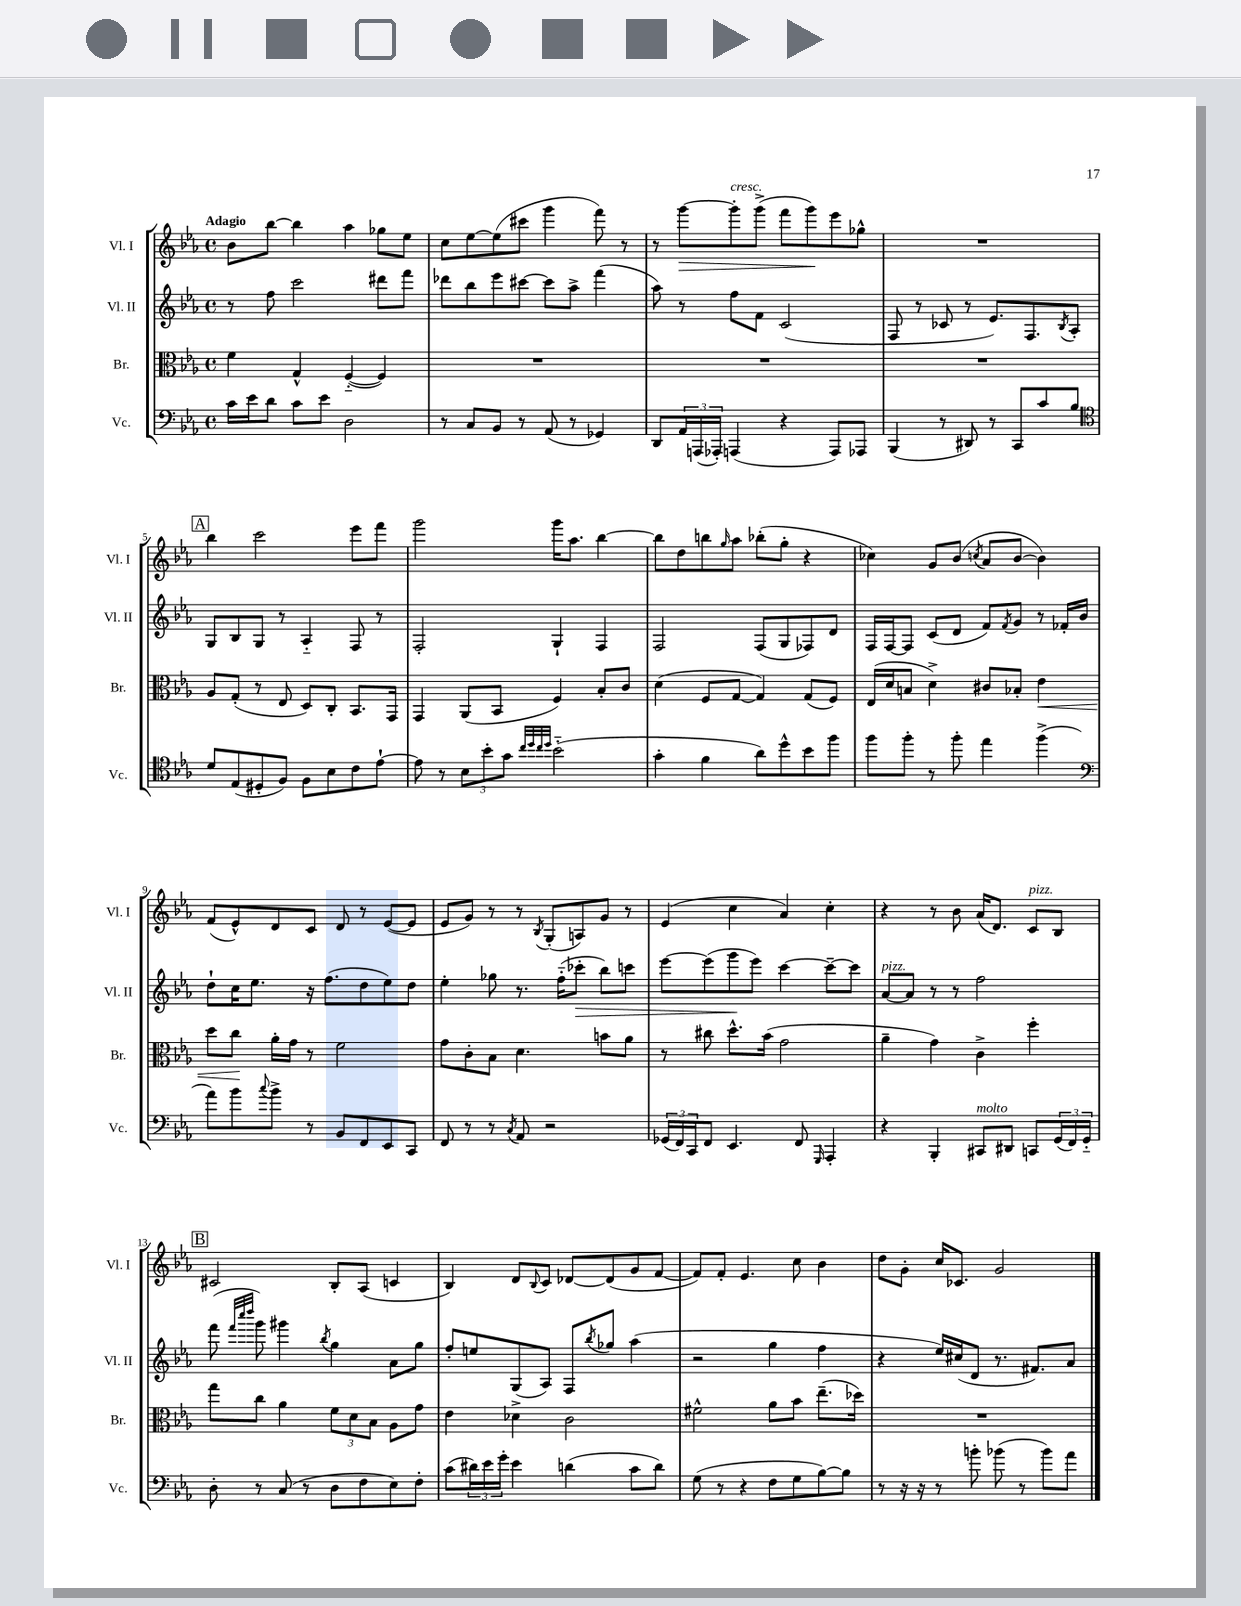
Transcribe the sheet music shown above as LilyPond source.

<<
\new StaffGroup <<
\new Staff = "s0" \with { instrumentName = "Vl. I" shortInstrumentName = "Vl. I" } {
    \clef treble \key ees \major \defaultTimeSignature \time 4/4 \tempo "Adagio"
    bes'8 bes''8~ bes''4 aes''4 ges''8 ees''8 |
    c''8 ees''8~ ees''8( cis'''8 g'''4 f'''8) r8 |
    r8 g'''8~\> g'''8-.^\markup { \italic "cresc." } g'''8->( f'''8 g'''8\!) ees'''8 ges''8-^ |
    R1 |
    \mark \markup { \box "A" } bes''4 c'''2 ees'''8 f'''8 |
    g'''2 g'''16 aes''8. bes''4~ |
    bes''8 d''8 b''8 \grace { g''16 } aes''8 bes''8-.( g''8-. r4 |
    ces''4) g'8 bes'8( \acciaccatura { c''8 } aes'8 bes'8~ bes'4) |
    f'8( ees'8-^) d'8 c'8 d'8 r8 ees'8~( ees'8 |
    ees'8 g'8) r8 r8 \acciaccatura { bes8 } g8-.( a8) g'8 r8 |
    ees'4( c''4 aes'4) c''4-. |
    r4 r8 bes'8 aes'16( d'8.) c'8^\markup { \italic "pizz." } bes8 |
    \mark \markup { \box "B" } cis'2 bes8-. aes8( c'4 |
    bes4) d'8 \appoggiatura { bes8 } c'8 des'8~ des'8( g'8 f'8~ |
    f'8) f'8-. ees'4. c''8 bes'4 |
    d''8 g'8-. c''16 ces'8. g'2 \bar "|." |
}
\new Staff = "s1" \with { instrumentName = "Vl. II" shortInstrumentName = "Vl. II" } {
    \clef treble \key ees \major \defaultTimeSignature \time 4/4
    r8 f''8 c'''2 dis'''8 f'''8 |
    des'''8 bes''8 ees'''8 cis'''8~ cis'''8 aes''8-> f'''4( |
    aes''8) r8 f''8 f'8 c'2( |
    f8 r8 ces'8 r8 ees'8.) f8. \acciaccatura { bes8 } aes8-. |
    \mark \markup { \box "A" } g8 bes8 g8 r8 aes4-_ f8 r8 |
    f2-. g4-! f4 |
    f2 f8( g8 fes8) d'8 |
    f16 f16~ f8 c'8( d'8 f'8) \acciaccatura { f'8 } g'8 r8 fes'16-. bes'16 |
    d''8-! c''16 ees''8. r16 f''8.( d''8 ees''8) d''8 |
    ees''4-. ges''8 r8. f''16-_( ces'''8-.\> bes''8) c'''8 |
    ees'''8~ ees'''8( g'''8\! ees'''8) c'''4~ c'''8~-- c'''8 |
    aes'8~^\markup { \italic "pizz." } aes'8 r8 r8 f''2 |
    \mark \markup { \box "B" } f'''8( \grace { f'''32 c''''32 d''''32 } g'''8) gis'''4 \acciaccatura { bes''8 } g''4 aes'8 g''8 |
    f''8-. e''8 g8( aes8) f8 \acciaccatura { bes''8 } ges''8 aes''4( |
    r2 g''4 f''4 |
    r4 ees''16) cis''16( d'8 r8. fis'8.) aes'8 \bar "|." |
}
\new Staff = "s2" \with { instrumentName = "Br." shortInstrumentName = "Br." } {
    \clef alto \key ees \major \defaultTimeSignature \time 4/4
    f'4 g4-^ f4~-_( f4) |
    R1 |
    R1 |
    R1 |
    \mark \markup { \box "A" } aes8 g8-.( r8 ees8 d8) c8-. bes,8. g,16 |
    g,4 aes,8( bes,8 f4) bes8-. c'8 |
    d'4( f8 g8~ g4) g8( f8) |
    ees16( d'16 b8 d'4->) cis'8 bes8-. ees'4\< |
    d''8 c''8\! aes'16-. g'16 r8 f'2 |
    g'8 c'8-. bes8 d'4. b'8 aes'8 |
    r8 cis''8 d''8.-^ bes'16( g'2 |
    aes'4-- g'4) c'4-> f''4-. |
    \mark \markup { \box "B" } g''8 c''8 aes'4 \tuplet 3/2 { f'8 d'8 bes8 } aes8 g'8 |
    ees'4 des'4-> c'2 |
    fis'2-^ aes'8 bes'8 ees''8.--( des''16) |
    R1 \bar "|." |
}
\new Staff = "s3" \with { instrumentName = "Vc." shortInstrumentName = "Vc." } {
    \clef bass \key ees \major \defaultTimeSignature \time 4/4
    c'16 ees'16 d'8 c'8 ees'8 d2 |
    r8 c8 bes,8 r8 aes,8( r8 ges,4) |
    d,8 \tuplet 3/2 { aes,16 a,,16( aes,,16-.) } a,,4( r4 a,,8) aes,,8 |
    bes,,4( r8 dis,8) r8 c,8 c'8 bes8 |
    \mark \markup { \box "A" } \clef tenor d'8 ees8( dis8-. f8) f8 bes8 c'8 ees'8~-! |
    ees'8 r8 \tuplet 3/2 { bes8 bes'8-. g'8 } \grace { c''32 d''32 c''32 d''32 } bes'2-_( |
    g'4-. f'4 aes'8) d''8-^ bes'8 f''8 |
    f''8 f''8-. r8 f''8-. ees''4 f''4->( |
    \clef bass aes'8) bes'8 \appoggiatura { c''8 } bes'8-> r8 bes,8 f,8 ees,8 c,8 |
    f,8 r8 r8 \acciaccatura { c8 } aes,8 r2 |
    \tuplet 3/2 { ges,16( f,16) c,16 } f,8 ees,4. f,8 \grace { g,,16 } aes,,4-. |
    r4 bes,,4-. cis,8^\markup { \italic "molto" } dis,8 c,8 \tuplet 3/2 { g,16( f,16) g,16-_ } |
    \mark \markup { \box "B" } d8-. r8 c8( r8 d8 f8 ees8) f8-. |
    c'8( \tuplet 3/2 { dis'16) ees'16 g'16-. } ees'4 d'4( c'8 d'8) |
    g8( r8 r4 f8 g8 bes8~) bes8 |
    r8 r16 r16 r8 b'8-. bes'8( r8 bes'8) aes'8 \bar "|." |
}
>>
>>
